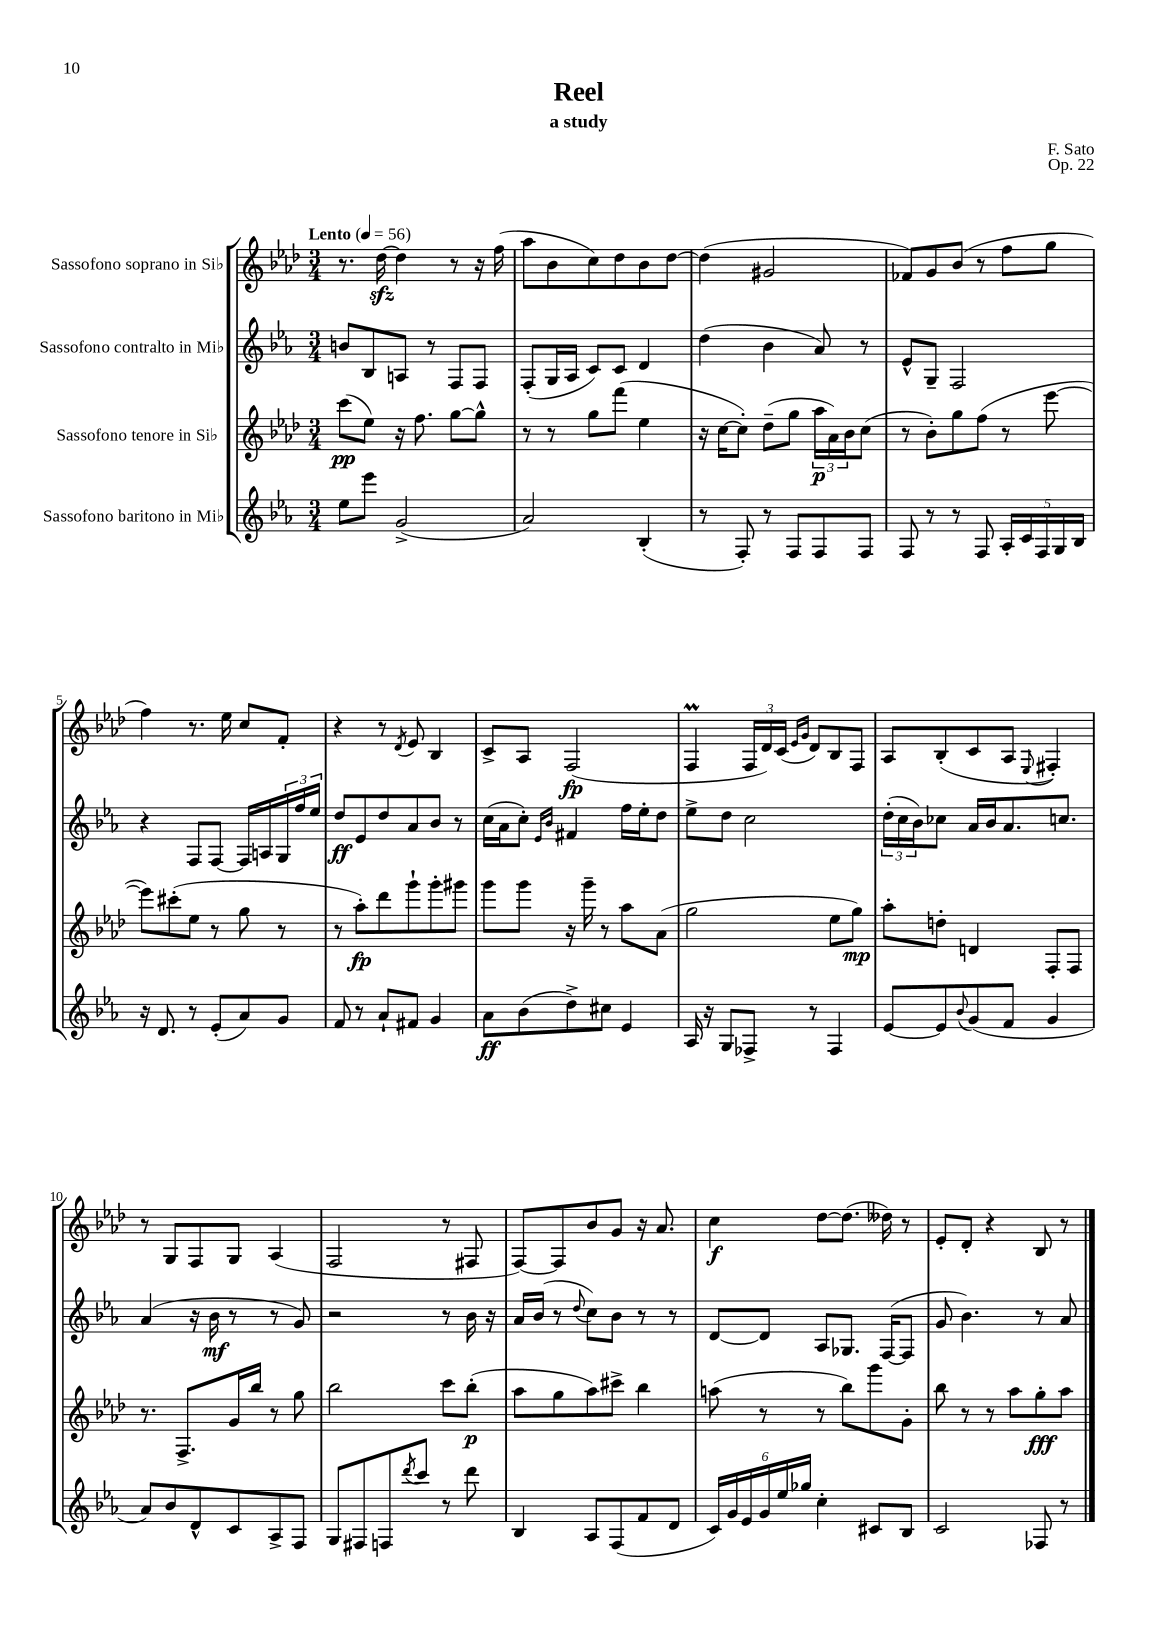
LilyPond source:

\header { title = "Reel" composer = "F. Sato" subtitle = "a study" opus = "Op. 22" }
<<
\new StaffGroup <<
\new Staff = "s0" \with { instrumentName = "Sassofono soprano in Sib" } {
    \clef treble \key aes \major \numericTimeSignature \time 3/4 \tempo "Lento" 4 = 56
    r8. des''16~\sfz des''4 r8 r16 f''16( |
    aes''8 bes'8 c''8) des''8 bes'8 des''8~ |
    des''4( gis'2 |
    fes'8) g'8 bes'8( r8 f''8 g''8 |
    f''4) r8. ees''16 c''8 f'8-. |
    r4 r8 \acciaccatura { des'8 } ees'8 bes4 |
    c'8-> aes8 f2\fp( |
    f4\prall \tuplet 3/2 { f16 des'16) c'16( } \grace { ees'16 g'16 } des'8) bes8 f8 |
    aes8 bes8-.( c'8 aes8 \appoggiatura { ees8 } fis4-.) |
    r8 g8 f8 g8 aes4( |
    f2 r8 fis8 |
    f8~) f8 bes'8 g'8 r16 aes'8. |
    c''4\f des''8~ des''8.( deses''16) r8 |
    ees'8-. des'8-. r4 bes8 r8 \bar "|." |
}
\new Staff = "s1" \with { instrumentName = "Sassofono contralto in Mib" } {
    \clef treble \key ees \major \numericTimeSignature \time 3/4
    b'8 bes8 a8 r8 f8 f8 |
    f8-.( g16 aes16 c'8) c'8 d'4 |
    d''4( bes'4 aes'8) r8 |
    ees'8-^ g8-- f2 |
    r4 f8 f8~ f16 a16 \tuplet 3/2 { g16 f''16 ees''16 } |
    d''8\ff ees'8 d''8 aes'8 bes'8 r8 |
    c''16( aes'16 c''8-.) \grace { ees'16 bes'16 } fis'4 f''16 ees''16-. d''8 |
    ees''8-> d''8 c''2 |
    \tuplet 3/2 { d''16-.( c''16 bes'16) } ces''8 aes'16 bes'16 aes'8. c''8. |
    aes'4( r16 bes'16\mf r8 r8 g'8) |
    r2 r8 bes'16 r16 |
    aes'16 bes'16( r8 \appoggiatura { d''8 } c''8) bes'8 r8 r8 |
    d'8~ d'8 aes8 ges8. f16~( f8 |
    g'8 bes'4.) r8 aes'8 \bar "|." |
}
\new Staff = "s2" \with { instrumentName = "Sassofono tenore in Sib" } {
    \clef treble \key aes \major \numericTimeSignature \time 3/4
    c'''8\pp( ees''8) r16 f''8. g''8~ g''8-^ |
    r8 r8 g''8 f'''8( ees''4 |
    r16 c''16~ c''8-.) des''8--( g''8 \tuplet 3/2 { aes''16\p aes'16) bes'16 } c''8( |
    r8 bes'8-.) g''8 f''8( r8 ees'''8~ |
    ees'''8) cis'''8-.( ees''8 r8 g''8 r8 |
    r8 aes''8-.\fp) des'''8 g'''8-! g'''8-. gis'''8 |
    g'''8 g'''8 r16 g'''16-- r8 aes''8 aes'8( |
    g''2 ees''8 g''8\mp) |
    aes''8-. d''8-. d'4 f8-. f8 |
    r8. f8.-> g'16 bes''16 r8 g''8 |
    bes''2 c'''8 bes''8-.\p( |
    aes''8 g''8 aes''8) cis'''8-> bes''4 |
    a''8( r8 r8 bes''8) g'''8 g'8-. |
    bes''8 r8 r8 aes''8 g''8-.\fff aes''8 \bar "|." |
}
\new Staff = "s3" \with { instrumentName = "Sassofono baritono in Mib" } {
    \clef treble \key ees \major \numericTimeSignature \time 3/4
    ees''8 ees'''8 g'2->( |
    aes'2) bes4-.( |
    r8 f8-.) r8 f8 f8 f8 |
    f8 r8 r8 f8 \tuplet 5/4 { aes16-. c'16 f16 g16 bes16 } |
    r16 d'8. r8 ees'8-.( aes'8) g'8 |
    f'8 r8 aes'8-! fis'8 g'4 |
    aes'8\ff bes'8( d''8->) cis''8 ees'4 |
    aes16 r16 g8 fes8-> r8 fes4 |
    ees'8~ ees'8 \appoggiatura { bes'8 } g'8( f'8 g'4 |
    aes'8) bes'8 d'8-^ c'8 aes8-> f8 |
    g8 fis8 f8 \acciaccatura { d'''8 } c'''8 r8 d'''8 |
    bes4 aes8 f8( f'8 d'8 |
    \tuplet 6/4 { c'16) g'16 ees'16 g'16 ees''16 ges''16 } c''4-. cis'8 bes8 |
    c'2 fes8 r8 \bar "|." |
}
>>
>>
